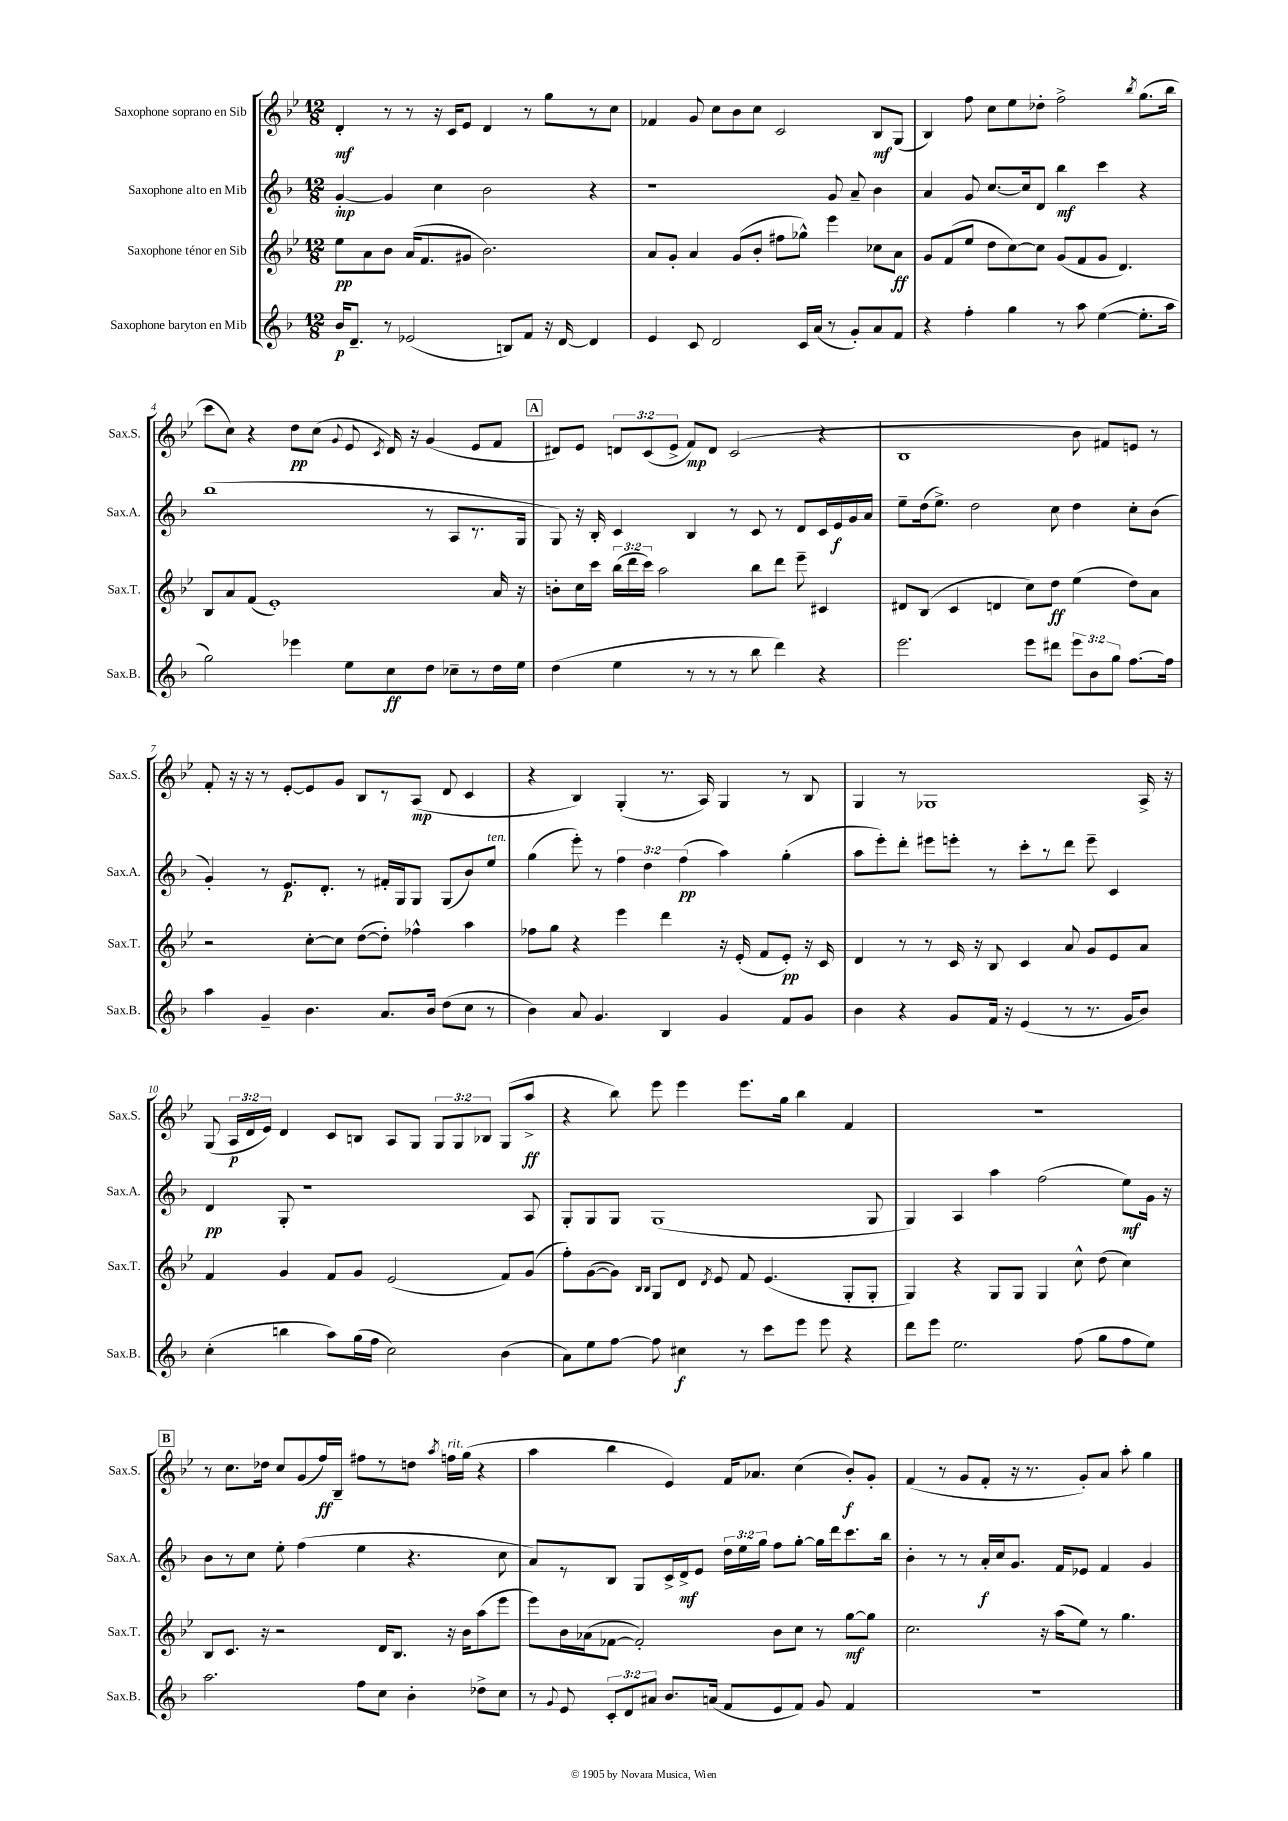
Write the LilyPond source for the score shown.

<<
\new StaffGroup <<
\new Staff = "s0" \with { instrumentName = "Saxophone soprano en Sib" shortInstrumentName = "Sax.S." } {
    \clef treble \key bes \major \numericTimeSignature \time 12/8 \override Staff.TupletNumber.text = #tuplet-number::calc-fraction-text
    \autoBeamOff d'4-.\mf r8 r8 r16 c'16[ ees'8] d'4 r8 g''8[ r8 c''8] |
    fes'4 g'8 c''8[ bes'8 c''8] c'2 bes8[\mf g8]( |
    bes4) f''8 c''8[ ees''8 des''8]-. f''2-> \acciaccatura { bes''8 } g''8.[( bes''16] |
    c'''8[ c''8]) r4 d''8[\pp c''8]( \appoggiatura { g'8 } ees'8 \acciaccatura { c'8 } d'16) r16 g'4( ees'8[ f'8] |
    \mark \markup { \box "A" } dis'8[) ees'8] \tuplet 3/2 { d'8[ c'8( ees'8]-> } f'8[\mp) d'8] c'2( r4 |
    bes1 bes'8 fis'8[) e'8] r8 |
    f'8-. r16 r16 r8 ees'8[~-. ees'8 g'8] bes8[ r8 a8]\mp( d'8 c'4 |
    r4 bes4) g4-.( r8. a16) g4 r8 bes8 |
    g4 r8 ges1 a16-> r16 |
    g8( \tuplet 3/2 { a16[\p d'16 ees'16]) } d'4 c'8[ b8] a8[ g8] \tuplet 3/2 { g8[ g8 bes8] } g8[( a''8]->\ff |
    r4 bes''8) ees'''8 ees'''4 ees'''8.[ g''16] bes''4 f'4 |
    R1. |
    \mark \markup { \box "B" } r8 c''8.[ des''16] c''8[ g'8( f''16\ff) bes16]-- fis''8[ r8 d''8] \acciaccatura { a''8 } f''16[^\markup { \italic "rit." } g''16]( r4 |
    a''4 bes''4 ees'4) f'16[ aes'8.] c''4( bes'8[-.\f) g'8]-. |
    f'4( r8 g'8[ f'8]-. r16 r8. g'8[-.) a'8] a''8-. g''4 \bar "|." |
}
\new Staff = "s1" \with { instrumentName = "Saxophone alto en Mib" shortInstrumentName = "Sax.A." } {
    \clef treble \key f \major \numericTimeSignature \time 12/8 \override Staff.TupletNumber.text = #tuplet-number::calc-fraction-text
    \autoBeamOff g'4~-.\mp g'4 c''4 bes'2 r4 |
    r1 g'8 a'8-- bes'4 |
    a'4 g'8 c''8.[~ c''16 d'8] bes''4\mf c'''4 r4 |
    bes''1( r8 a8[ r8. g16] |
    \mark \markup { \box "A" } g8) r16 bes16-. c'4 bes4 r8 c'8 r8 d'8[ c'16 e'16\f g'16 a'16] |
    e''8[-- d''16( e''8.]->) d''2 c''8 d''4 c''8[-. bes'8]( |
    g'4-.) r8 e'8.[\p d'8.]-. r8 fis'16[-. g16 g8] g8[( bes'8) e''8]^\markup { \italic "ten." } |
    g''4( e'''8-.) r8 \tuplet 3/2 { f''4 d''4 f''4\pp( } a''4) g''4-.( |
    a''8[ e'''8-.) d'''8]-. eis'''8[ e'''8]-. r8 c'''8[-. r8 d'''8] e'''8-- c'4 |
    d'4\pp g8-. r1 a8 |
    g8[-. g8 g8] g1( g8 |
    g4) a4 a''4 f''2( e''8[\mf) g'16] r16 |
    \mark \markup { \box "B" } bes'8[ r8 c''8] e''8-. f''4( e''4 r4. c''8 |
    a'8[) r8 bes8] g8[ c'16-> d'16->\mf e'8] \tuplet 3/2 { d''16[ e''16 g''16] } f''8[ g''8]~-. g''16[ d'''16 c'''8. bes''16] |
    bes'4-. r8 r8 a'16[-.\f c''16 g'8.] f'16[ ees'8] f'4 g'4 \bar "|." |
}
\new Staff = "s2" \with { instrumentName = "Saxophone ténor en Sib" shortInstrumentName = "Sax.T." } {
    \clef treble \key bes \major \numericTimeSignature \time 12/8 \override Staff.TupletNumber.text = #tuplet-number::calc-fraction-text
    \autoBeamOff ees''8[\pp a'8 bes'8] a'16[( f'8. gis'8] bes'2.) |
    a'8[ g'8]-. a'4 g'8[( bes'8]-. fis''8[ ges''8]-^) ees'''4 ces''8[ a'8]\ff |
    g'8[ f'8( ees''8] d''8[ c''8~) c''8] g'8[( f'8 g'8] d'4.) |
    bes8[ a'8 f'8]( ees'1-.) a'16 r16 |
    \mark \markup { \box "A" } b'8[-. c''16 c'''16] \tuplet 3/2 { bes''16[( d'''16 c'''16]) } a''2 bes''8[ d'''8] ees'''8-- cis'4 |
    dis'8[ bes8]( c'4 d'4 c''8[) d''8]\ff ees''4( d''8[) a'8] |
    r2 c''8[~-. c''8] d''8[~( d''8]-.) fes''4-^ a''4 |
    fes''8[ g''8] r4 ees'''4 d'''4 r16 ees'16-.( f'8[ ees'8]-.\pp) r16 c'16 |
    d'4 r8 r8 c'16 r16 bes8 c'4 a'8 g'8[ ees'8 a'8] |
    f'4 g'4 f'8[ g'8] ees'2( f'8[) g'8]( |
    f''8[-.) g'8~( g'8]) \grace { bes16[ bes16] } g8[ d'8] \acciaccatura { d'8 } ees'8 f'8 ees'4.( g8[-. g8]-. |
    g4) r4 g8[ g8] g4 c''8-^ d''8( c''4) |
    \mark \markup { \box "B" } bes8[ c'8.] r16 r2 d'16[ bes8.] r16 bes'16[ a''8( ees'''8] |
    ees'''8[) bes'16 aes'16( fes'8]~ fes'2-.) bes'8[ c''8] r8 g''8[~\mf g''8] |
    c''2. r16 a''16[( ees''8]) r8 g''4. \bar "|." |
}
\new Staff = "s3" \with { instrumentName = "Saxophone baryton en Mib" shortInstrumentName = "Sax.B." } {
    \clef treble \key f \major \numericTimeSignature \time 12/8 \override Staff.TupletNumber.text = #tuplet-number::calc-fraction-text
    \autoBeamOff bes'16[\p d'8.]-- r8 ees'2( b8[) f'8] r16 d'16~ d'4 |
    e'4 c'8 d'2 c'16[ a'16]( r8 g'8[-.) a'8 f'8] |
    r4 f''4-. g''4 r8 a''8 e''4~( e''8.[-. a''16] |
    g''2) ees'''4 e''8[ c''8\ff d''8] ces''8[-- r8 d''16 e''16] |
    \mark \markup { \box "A" } d''4( e''4 r8 r8 r8 bes''8 d'''4) r4 |
    e'''2. e'''8[ dis'''8] \tuplet 3/2 { e'''8[ bes'8 g''8] } f''8.[~ f''16] |
    a''4 g'4-- bes'4. a'8.[ bes'16] d''8[( c''8] r8 |
    bes'4) a'8 g'4. bes4 g'4 f'8[ g'8] |
    bes'4 r4 g'8[ f'16] r16 e'4( r8 r8. g'16[ bes'8]) |
    c''4-.( b''4 a''8[) g''16( f''16] c''2) bes'4( |
    a'8[) e''8 f''8]~ f''8 cis''4\f r8 c'''8[ e'''8] e'''8 r4 |
    d'''8[ e'''8] e''2. f''8( g''8[ f''8 e''8]) |
    \mark \markup { \box "B" } a''2. f''8[ c''8] bes'4-. des''8[-> c''8] |
    r8 \appoggiatura { g'8 } e'8 \tuplet 3/2 { c'8[-. d'8 ais'8] } bes'8.[ a'16]( f'8[ e'8 f'8]) g'8 f'4 |
    R1. \bar "|." |
}
>>
>>
